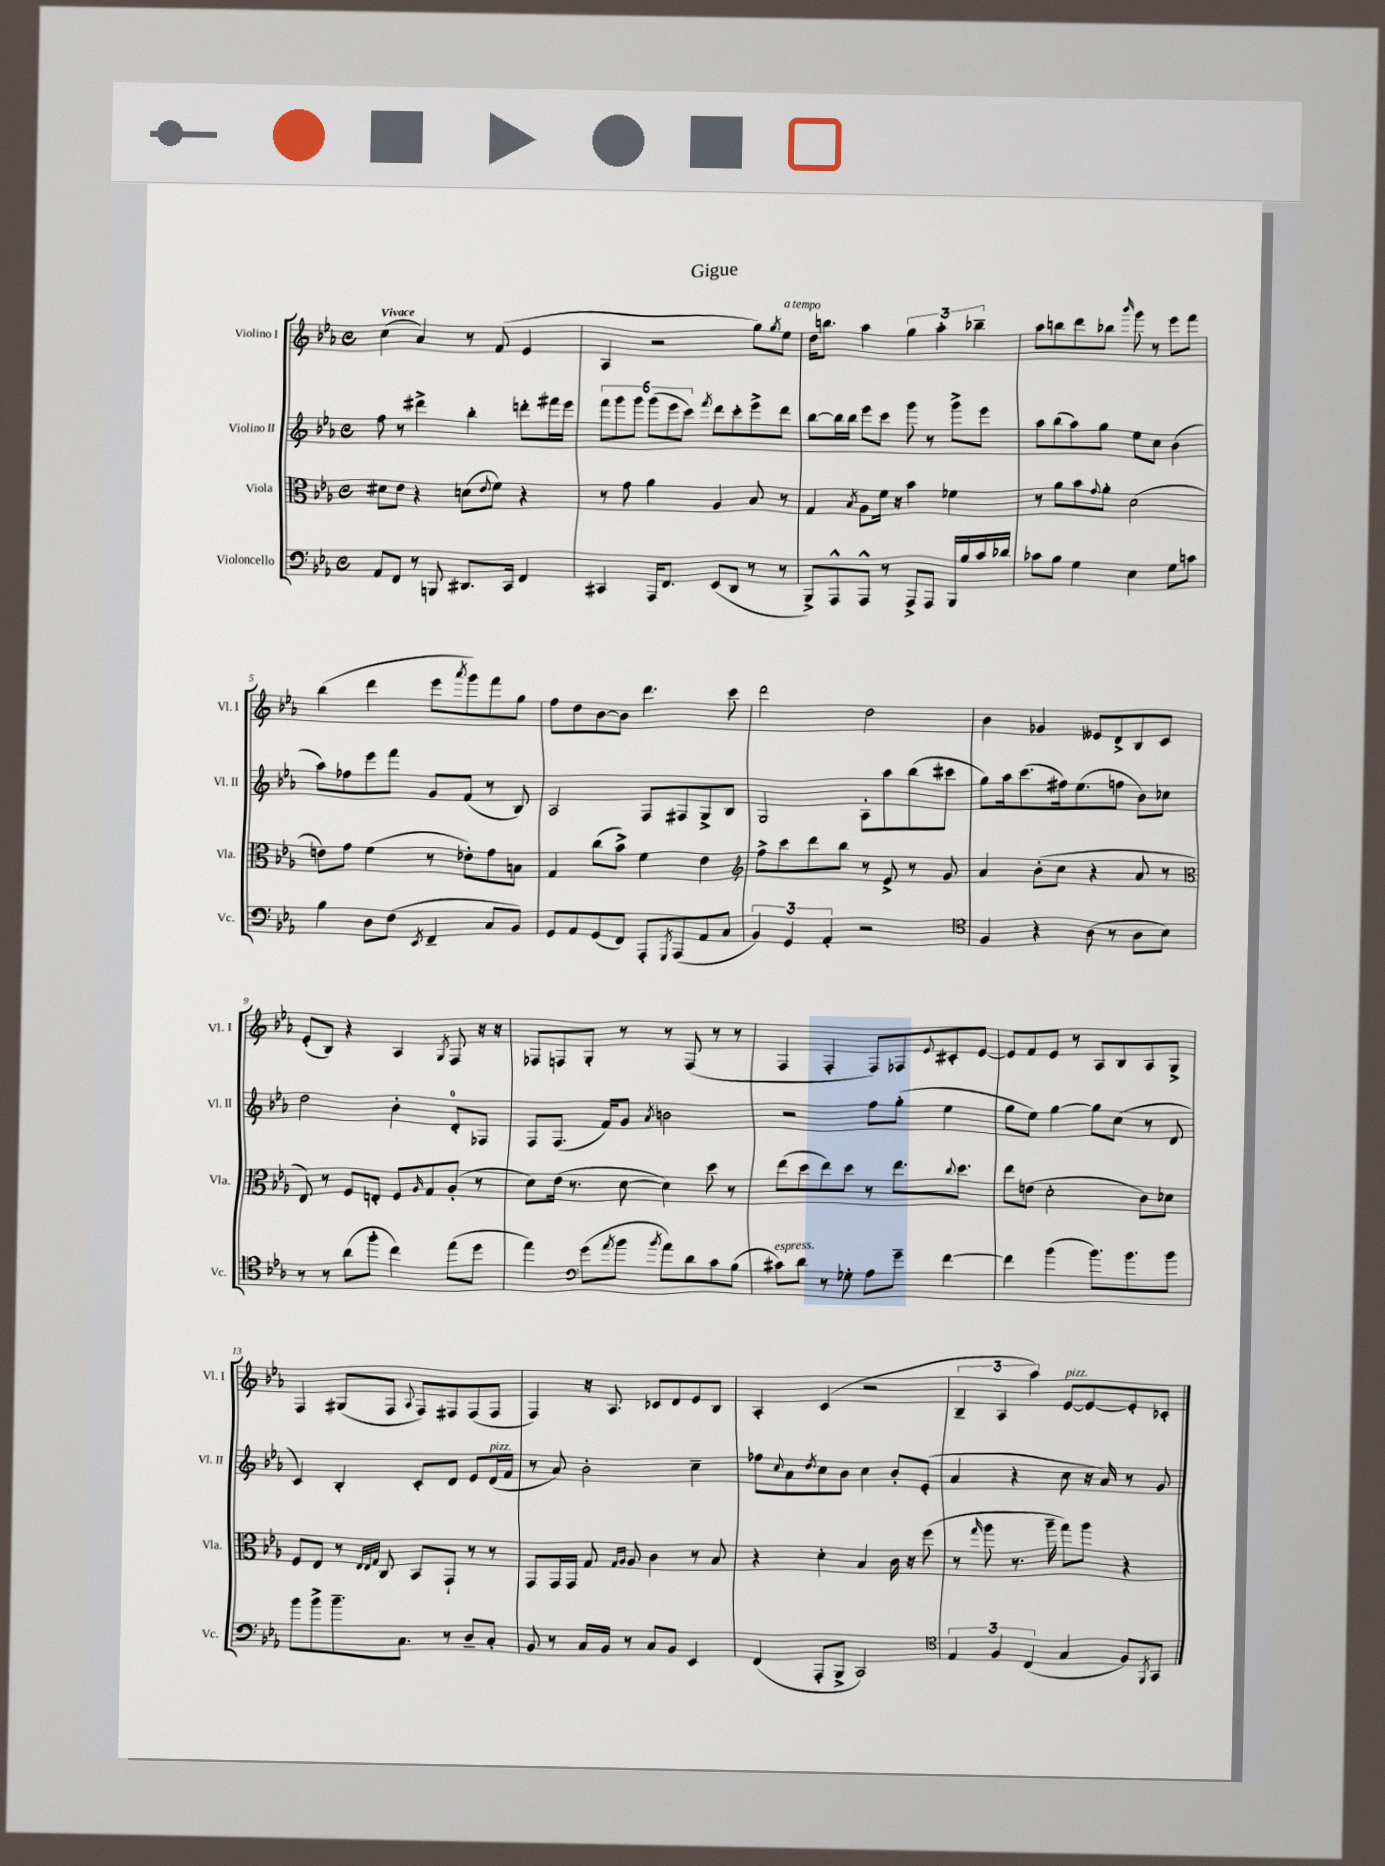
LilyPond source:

\header { title = "Gigue" }
<<
\new StaffGroup <<
\new Staff = "s0" \with { instrumentName = "Violino I" shortInstrumentName = "Vl. I" } {
    \clef treble \key ees \major \defaultTimeSignature \time 4/4 \tempo "Vivace"
    c''4( aes'4) r8 f'8( ees'4 |
    aes4 r2 g''8) \acciaccatura { g''8 } ees''8^\markup { \italic "a tempo" } |
    d''16 b''8. aes''4 \tuplet 3/2 { g''4 aes''4-. bes''4-- } |
    aes''8 b''8 d'''8 bes''8 \grace { bes'''16 } g'''8 r8 ees'''8 f'''8 |
    bes''4( d'''4 ees'''8 \acciaccatura { aes'''8 } g'''8) f'''8 g''8 |
    f''8 d''8 bes'8~ bes'8 d'''4. c'''8 |
    d'''2 d''2 |
    bes'4 ges'4 eeses'8 d'8-> bes8 c'8 |
    ees'8-.( bes8) r4 aes4 \acciaccatura { g8 } f8 r16 r16 |
    fes8 f8 g8-. r8 r8 f8( r8 r8 |
    f4 f4-. f8) fes8 \appoggiatura { ees'8 } cis'8-. ees'8~ |
    ees'8 f'8 ees'8 r8 aes8 bes8 aes8 g8-> |
    f4 gis8( f8 \appoggiatura { aes8 } f8) fis8 fis8( fis8 |
    f4) r16 aes8. ces'8 d'8 ees'8 bes8 |
    aes4-. c'4( r2 |
    \tuplet 3/2 { bes4-- aes4 aes''4) } ees'8~^\markup { \italic "pizz." } ees'8~ ees'8-. ces'8-. \bar "|." |
}
\new Staff = "s1" \with { instrumentName = "Violino II" shortInstrumentName = "Vl. II" } {
    \clef treble \key ees \major \defaultTimeSignature \time 4/4
    f''8 r8 dis'''4-> bes''4-. d'''8-. fis'''16 ees'''16 |
    \tuplet 6/4 { f'''8 g'''8 g'''8 g'''8( ees'''8 c'''8) } \acciaccatura { f'''8 } d'''8 c'''8-. ees'''8-> d'''8 |
    bes''8~ bes''16 bes''16 ees'''8 c'''8 g'''8 r8 g'''8-> ees'''8 |
    aes''8 bes''8( aes''8) g''8 ees''8 c''8 bes'4( |
    aes''8) fes''8 ees'''8 f'''8 g'8 f'8( r8 bes8) |
    aes2 f8 fis8 g8-> bes8 |
    g2 aes8-. aes''8 bes''8( cis'''8 |
    g''8) aes''16 c'''8.( fis''16) ees''8.( f''8 bes'8) ces''8 |
    d''2 bes'4-. d'8-0-. fes8 |
    f8 f8.( f'16) g'8 \acciaccatura { aes'8 } b'2 |
    r2 f''8 g''8-.( ees''4 |
    g''8 ees''8) g''4~ g''8 c''8( r8 d'8 |
    c'4) bes4-. c'8-. d'8 ees'8 d'16^\markup { \italic "pizz." }( f'16 |
    r8 aes'8) bes'2-. c''4-- |
    fes''8 \appoggiatura { c''8 } aes'8 \acciaccatura { d''8 } c''8 bes'8 c''4 bes'8-. ees'8-.( |
    aes'4 r4 c''8 r16 aes'16) r8 g'8 \bar "|." |
}
\new Staff = "s2" \with { instrumentName = "Viola" shortInstrumentName = "Vla." } {
    \clef alto \key ees \major \defaultTimeSignature \time 4/4
    dis'8 ees'8 r4 d'8( \appoggiatura { ees'8 } f'8) r4 |
    r8 g'8 aes'4 aes4 bes8 r8 |
    g4 \acciaccatura { bes8 } aes8 f'16 r16 bes'4 fes'4 |
    r8 aes'8 bes'8 \appoggiatura { g'8 } aes'8-. d'2( |
    e'8) g'8 f'4( r8 ees'8-.) g'8 b8 |
    g4 c''8( bes'8->) f'4 ees'4 |
    \clef treble f''8-> c'''8 d'''8 bes''8 r8 ees'8-> r8 g'8 |
    aes'4 bes'8-.( c''8 r4 aes'8 r8 |
    \clef alto ees8) r8 f8 e8-. f8 \grace { aes16 } g8 aes8-.( r8 |
    d'8) ees'16( r8. d'8~ d'4) d''8 r8 |
    ees''8( d''8 ees''8) d''8 r8 ees''8. \appoggiatura { c''8 } d''8. |
    ees''8 e'8( d'2-. c'8) des'8 |
    f8 ees8 r8 \grace { ees32 ees32 g32 } c8 bes,8 g,8-! r8 r8 |
    g,8 g,16 g,16 g8 \grace { g16 aes16 } aes8 c'4 r8 bes8 |
    r4 d'4-. bes4 c'16 r16 f''8( |
    r8 \grace { g''16 } aes''8 r8. aes''16-- g''8) aes''8 r4 \bar "|." |
}
\new Staff = "s3" \with { instrumentName = "Violoncello" shortInstrumentName = "Vc." } {
    \clef bass \key ees \major \defaultTimeSignature \time 4/4
    aes,8 f,8 r8 b,,8 dis,8. c,16 f,4 |
    cis,4 aes,,16 f,8. ees,8( d,8 r8 r8 |
    bes,,8->) aes,,8-^ aes,,8-^ r8 aes,,8-> aes,,8 bes,,16 bes16 c'16 des'16 |
    ces'8 bes8 g4 ees4 g8 c'8 |
    bes4 d8 f8( \acciaccatura { ees,8 } f,4-- c8 bes,8) |
    g,8 aes,8 g,8( f,8) aes,,8-. \acciaccatura { g,,8 } aes,,8( aes,8 c8 |
    \tuplet 3/2 { bes,4) g,4 aes,4-. } r2 |
    \clef tenor f4 r4 aes8( r8 aes8 bes8) |
    r8 r8 aes'8( f''8-. c''4) ees''8( d''8 |
    ees''4) \clef bass g'8( \acciaccatura { aes'8 } bes'8 \acciaccatura { bes'8 } aes'8) d'8 c'8 bes8( |
    cis'8^\markup { \italic "espress." }) d'8 r8 ges8-. aes8 g'8-- f'4~ |
    f'4 bes'4( bes'8.) bes'8. bes'8 |
    bes'8 bes'8-> bes'8.-- c8. r8 d8-- c8-. |
    bes,8 r8 c16 bes,16 r8 c8 bes,8 ees,4 |
    f,4( aes,,8-. bes,,8-> c,2) |
    \clef tenor \tuplet 3/2 { ees4 f4 c4( } g4 f8) \acciaccatura { f,8 } g,8 \bar "|." |
}
>>
>>
